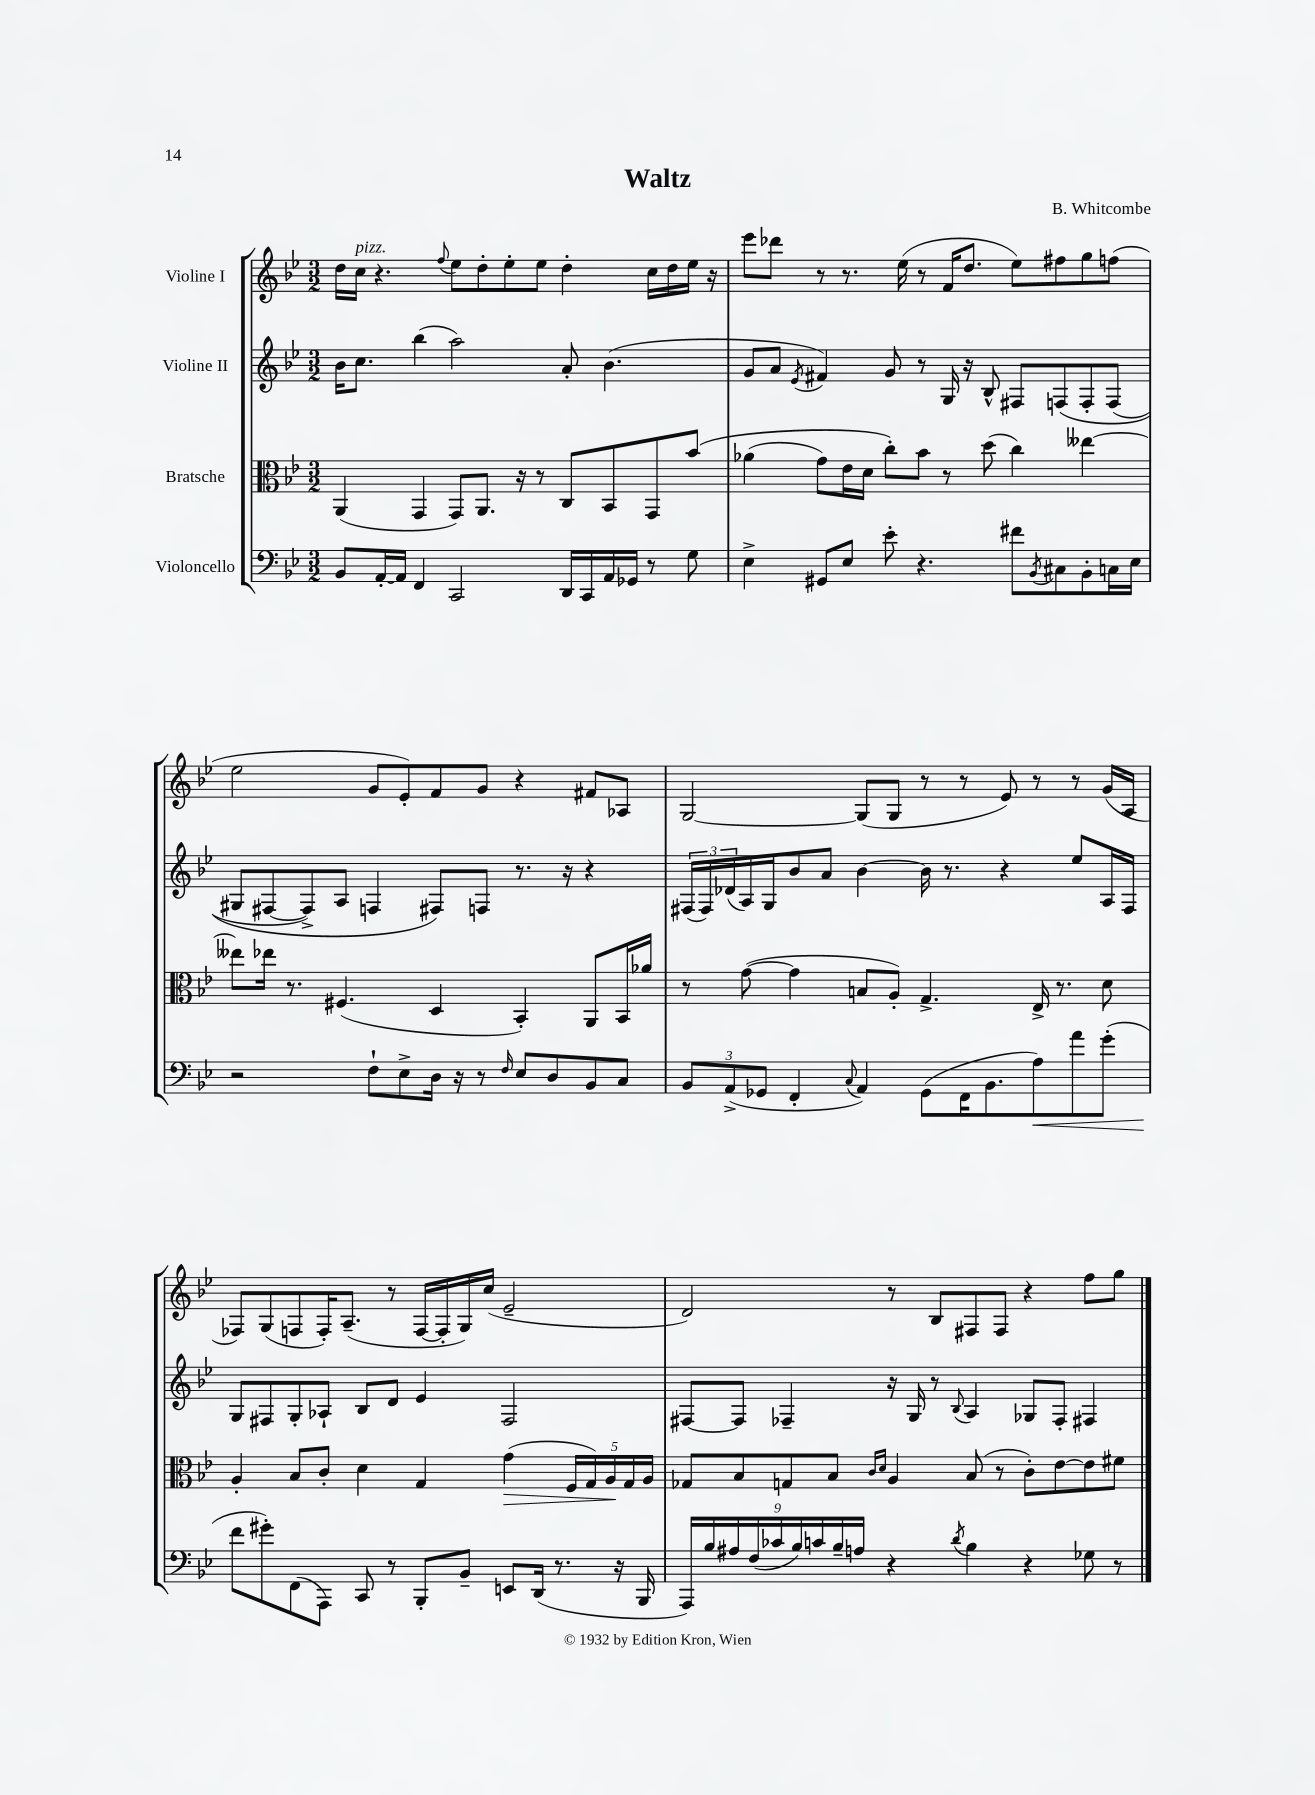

**kern	**kern	**kern	**kern
*staff4	*staff3	*staff2	*staff1
*clefF4	*clefC3	*clefG2	*clefG2
*k[b-e-]	*k[b-e-]	*k[b-e-]	*k[b-e-]
*M3/2	*M3/2	*M3/2	*M3/2
8BB-	(4AA	16b-	16dd
.	.	8.cc	16cc
[16AA'	.	.	4.r
16AA]	.	.	.
4FF	4GG	(4bb-	.
.	.	.	8qqff
2CC	8GG)	2aa)	8ee-
.	8.AA	.	8dd'
.	.	.	8ee-'
.	16r	.	.
.	8r	.	8ee-
16DD	8C	8a'	4dd'
16CC	.	.	.
16AA	8BB-	(4.b-	.
16GG-	.	.	.
8r	8GG	.	16cc
.	.	.	16dd
8G	&(8b-	.	16ee-
.	.	.	16r
=	=	=	=
4E-^	(4a-	8g	8eee-
.	.	8a	8ddd-
.	.	8qe-	.
8GG#	8g)	4f#)	8r
8E-	16e-	.	8.r
.	16d	.	.
8e-'	8cc'&)	8g	.
.	.	.	(16ee-
4.r	8b-	8r	8r
.	8r	16G	16f
.	.	16r	8.dd
.	(8dd	8B-^^	.
8f#	4cc)	8F#	8ee-)
8qBB-	.	.	.
8C#	.	&(8F	8ff#
8BB-'	[4ee--	8F'	8gg
16C	.	(8F	(8ff
16E-	.	.	.
=	=	=	=
2r	8ee--]	8G#	2ee-
.	16ee-	[8F#	.
.	8.r	.	.
.	.	8F#^])	.
.	(4.F#	8A	.
8F`	.	4F	8g
8E-^	.	.	8e-')
16D	4D	8F#&)	8f
16r	.	.	.
8r	.	8F	8g
16qqF	.	.	.
8E-	4BB-')	8.r	4r
8D	.	.	.
.	.	16r	.
8BB-	8AA	4r	8f#
8C	16BB-	.	8A-
.	16a-	.	.
=	=	=	=
12BB-	8r	(24F#	[2G
.	.	24F#)	.
(12AA^	.	(24d-	.
.	([8g	16A)	.
12GG-	.	.	.
.	.	16G	.
4FF'	4g]	8b-	.
.	.	8a	.
8qqC	.	.	.
4AA)	8B	[4b-	(8G]
.	8A')	.	8G
(8GG-	4.G^	16b-]	8r
.	.	8.r	.
16FF	.	.	8r
8.BB-	.	.	.
.	.	4r	8e-)
8A)	16E-^	.	8r
.	8.r	.	.
8a	.	8ee-	8r
(8g'	8d	16A	(16g
.	.	16F#	16A
=	=	=	=
8f	4A'	8G	8F-)
8g#')	.	8F#	(8G
(8FF	8B-	8G'	8F
8AAA)	8c'	8A-`	16F')
.	.	.	(8.A~
8CC	4d	8B-	.
8r	.	8d	8r
8BBB-'	4G	4e-	[16F
.	.	.	16F']
8BB-~	.	.	16G)
.	.	.	(16cc
8EE	(4g	2F#	2e-~
(16DD	.	.	.
8.r	.	.	.
.	20F	.	.
.	20G)	.	.
.	20A	.	.
16r	.	.	.
.	20G	.	.
16BBB-	.	.	.
.	20A	.	.
=	=	=	=
18AAA)	8G-	[8F#	2d)
18B-	.	.	.
18A#	.	.	.
.	8B-	8F#]	.
(18F	.	.	.
18c-	.	.	.
.	8G	4F-~	.
18B-)	.	.	.
18c	.	.	.
.	8B-	.	.
18B-~	.	.	.
18A	.	.	.
.	16qqc	.	.
.	16qqd	.	.
4r	4A	16r	8r
.	.	16G	.
.	.	8r	8B-
8qd	.	8qqB-	.
4B-	(8B-	4A	8F#
.	8r	.	8F#
4r	8c')	8G-	4r
.	[8e-	8F-'	.
8G-	8e-]	4F#	8ff
8r	8f#	.	8gg
==	==	==	==
*-	*-	*-	*-
